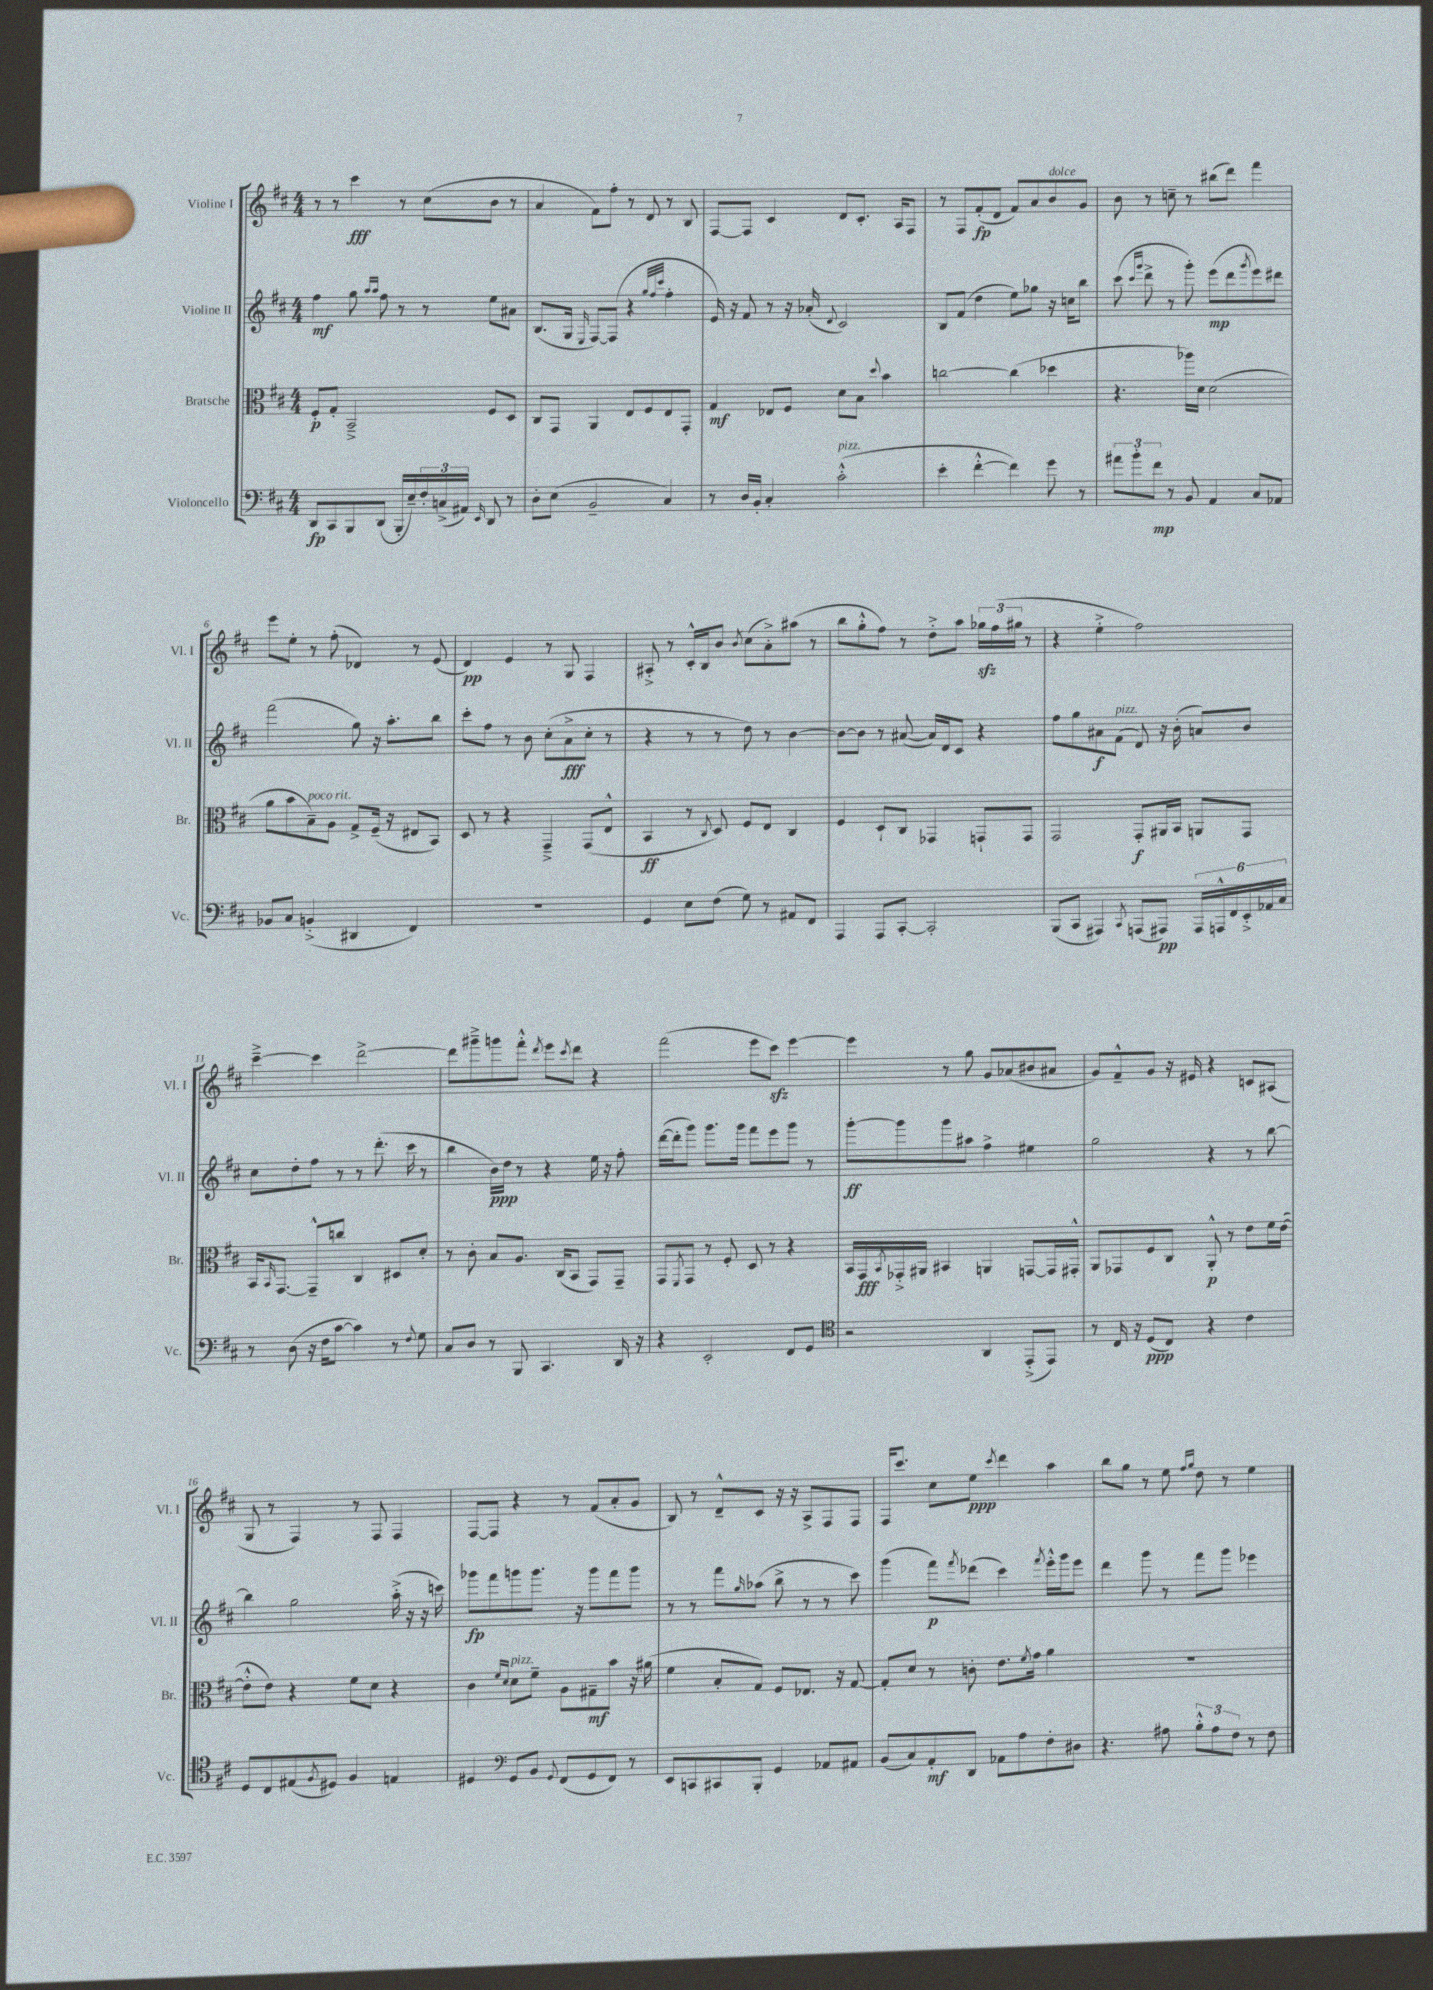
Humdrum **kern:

**kern	**dynam	**kern	**dynam	**kern	**dynam	**kern	**dynam
*part4	*part4	*part3	*part3	*part2	*part2	*part1	*part1
*staff4	*staff4	*staff3	*staff3	*staff2	*staff2	*staff1	*staff1
*I"Violoncello	*	*I"Bratsche	*	*I"Violine II	*	*I"Violine I	*
*I'Vc.	*	*I'Br.	*	*I'Vl. II	*	*I'Vl. I	*
*clefF4	*	*clefC3	*	*clefG2	*	*clefG2	*
*k[f#c#]	*	*k[f#c#]	*	*k[f#c#]	*	*k[f#c#]	*
*M4/4	*	*M4/4	*	*M4/4	*	*M4/4	*
=1	=1	=1	=1	=1	=1	=1	=1
8DD/L	fp	8F#'/L	p	4ff#\	mf	8r	.
8CC#/	.	8G'/J	.	.	.	8r	.
8BBB/	.	2BB~^/	.	8gg\	.	4ccc#\	fff
.	.	.	.	16qqaa/LL	.	.	.
.	.	.	.	16qqaa/JJ	.	.	.
(8DD/J	.	.	.	8ff#\	.	.	.
16BBB'/LL	.	.	.	8r	.	8r	.
16E~/)	.	.	.	.	.	.	.
24F#'/	.	.	.	8r	.	(8cc#\L	.
(24Cn^/	.	.	.	.	.	.	.
24AA#X/JJ)	.	.	.	.	.	.	.
16qqEE/	.	.	.	.	.	.	.
8DD/	.	8F#/L	.	8ee\L	.	8b\J	.
8r	.	8D/J	.	8a#X\J	.	8r	.
=2	=2	=2	=2	=2	=2	=2	=2
8D'\L	.	8C#/L	.	(8.B/L	.	4a/	.
(8E\J	.	8GG/J	.	.	.	.	.
.	.	.	.	16G/Jk	.	.	.
.	.	.	.	16qqE/	.	.	.
2BB~/	.	4AA/	.	[8F#/L)	.	8f#\L)	.
.	.	.	.	(8F#/J]	.	8ff#'\J	.
.	.	8E/L	.	4r	.	8r	.
.	.	8F#/	.	.	.	8d/	.
.	.	.	.	32qqgg/LLL	.	.	.
.	.	.	.	32qqff#/	.	.	.
.	.	.	.	32qqccc#/JJJ	.	.	.
4C#/)	.	8E/	.	4ff#'\	.	8r	.
.	.	8GG'/J	.	.	.	8B/	.
=3	=3	=3	=3	=3	=3	=3	=3
8r	.	4G/	mf	16e/)	.	[8F#/L	.
.	.	.	.	16r	.	.	.
16D/LL	.	.	.	8f#/	.	8F#/J]	.
16BB'/JJ	.	.	.	.	.	.	.
4C#'/	.	8E-X/L	.	8r	.	4c#/	.
.	.	8F#/J	.	16r	.	.	.
.	.	.	.	(16a-X'/	.	.	.
.	.	.	.	8qqd/	.	.	.
!LO:TX:a:i:t=pizz.	!	!	!	!	!	!	!
(2c#'^^\	.	8d\L	.	2c#/)	.	8d/L	.
.	.	8B\J	.	.	.	8.c#'/J	.
.	.	8qqdd/	.	.	.	.	.
.	.	4b\	.	.	.	.	.
.	.	.	.	.	.	16A/KL	.
.	.	.	.	.	.	8F#/J	.
=4	=4	=4	=4	=4	=4	=4	=4
4e'\	.	[2ccn\	.	8B/L	.	8r	.
.	.	.	.	(8f#/J	.	8F#/L	.
[4f#'^^\	.	.	.	4dd\	.	(8f#'/	fp
.	.	.	.	.	.	8d/J	.
4f#\])	.	(4cc\]	.	8ee\L)	.	8f#/L)	.
.	.	.	.	8gg-X\J	.	8a/	.
!	!	!	!	!	!	!LO:TX:a:i:t=dolce	!
8g\	.	4dd-X\	.	16r	.	8b/	.
.	.	.	.	16ccn\KL	.	.	.
8r	.	.	.	8bb\J	.	8g/J	.
=5	=5	=5	=5	=5	=5	=5	=5
12a#X\L	.	4.r	.	(8ccc#\	.	8b\	.
12b'\	.	.	.	.	.	.	.
.	.	.	.	16qqccc#/LL	.	.	.
.	.	.	.	16qqggg/JJ	.	.	.
.	.	.	.	8ddd^\	.	8r	.
12f#\J	mp	.	.	.	.	.	.
8r	.	.	.	8r	.	8ccn~\	.
8BB/	.	16aa-X\LL)	.	8ggg'\)	.	8r	.
.	.	16d\JJ	.	.	.	.	.
4AA/	.	(2d\	.	(8eee\L	mp	(8bb#X\L	.
.	.	.	.	8ddd\	.	8ddd\J)	.
.	.	.	.	8qggg/	.	.	.
8C#/L	.	.	.	8eee\)	.	4fff#\	.
8AA-X/J	.	.	.	8ddd#X\J	.	.	.
!!LO:LB:g=z
=6	=6	=6	=6	=6	=6	=6	=6
8BB-X/L	.	8a\L	.	(2fff#\	.	8eee\L	.
8C#/J	.	8b\	.	.	.	8ee'\J	.
!	!	!LO:TX:a:i:t=poco rit.	!	!	!	!	!
(4BBn'^/	.	8B~\)	.	.	.	8r	.
.	.	8A\J	.	.	.	(8ff#'\	.
4DD#X/	.	8G^/L	.	8gg\)	.	4d-X/)	.
.	.	(16F#~/Jk	.	16r	.	.	.
.	.	16r	.	8.aa'\L	.	.	.
4FF#/)	.	8E#X/L	.	.	.	8r	.
.	.	8BB/J)	.	8bb\J	.	(8e/	.
=7	=7	=7	=7	=7	=7	=7	=7
1r	.	8D/	.	8ccc#'\L	.	4d/)	pp
.	.	8r	.	8ff#\J	.	.	.
.	.	4r	.	8r	.	4e/	.
.	.	.	.	8b\	.	.	.
.	.	4GG~^/	.	(8cc#'\L	.	8r	.
.	.	.	.	8a^\	fff	8G/	.
.	.	(8GG/L	.	8cc#'\J	.	4F#/	.
.	.	8E^^/J	.	8r	.	.	.
=8	=8	=8	=8	=8	=8	=8	=8
4GG/	.	4BB/	ff	4r	.	8A#X'^/	.
.	.	.	.	.	.	8r	.
8E\L	.	8r	.	8r	.	16c#'^^/LL	.
.	.	.	.	.	.	16B/J	.
.	.	8qC#/	.	.	.	.	.
(8F#\J	.	8D/)	.	8r	.	8b/J	.
.	.	.	.	.	.	8qb/	.
8G\)	.	8F#/L	.	8dd\)	.	(8cc#\L	.
8r	.	8E/J	.	8r	.	8a'^\)	.
8AA#X/L	.	4C#/	.	[4b\	.	(8aa#X\J	.
8FF#/J	.	.	.	.	.	8r	.
=9	=9	=9	=9	=9	=9	=9	=9
4AAA/	.	4F#/	.	8b\L_	.	8bb\L	.
.	.	.	.	8b\J]	.	8gg'^^\	.
8AAA/L	.	8D`/L	.	8r	.	8ff#\J)	.
[8CC#'/J	.	8C#/J	.	([8a#X/	.	8r	.
2CC#'/]	.	4GG-X/	.	16a#/LL])	.	8dd'^\L	.
.	.	.	.	16d/J	.	.	.
.	.	.	.	8c#/J	.	8aa\J	.
.	.	8GGn`/L	.	4r	.	24gg-Xzz\LL	.
.	.	.	.	.	.	(24ff#\	.
.	.	.	.	.	.	24gg#X\JJ	.
.	.	8GG/J	.	.	.	8r	.
=10	=10	=10	=10	=10	=10	=10	=10
(8BBB/L	.	2GG/	.	8ff#\L	.	4r	.
8CC#/J	.	.	.	8gg\	.	.	.
4AAA#X/)	.	.	.	8a#X\	f	4ee'^\	.
!	!	!	!	!LO:TX:a:i:t=pizz.	!	!	!
.	.	.	.	(8f#\J	.	.	.
8qCC#/	.	.	.	.	.	.	.
(8AAAn/L	.	8GG'/L	f	8d/)	.	2ff#\)	.
8AAA#X/J)	pp	16AA#X/L	.	16r	.	.	.
.	.	16BB/JJ	.	(16b'\	.	.	.
24AAA#/LL	.	8AAn/L	.	8an/L)	.	.	.
24AAAn^^/	.	.	.	.	.	.	.
24FF#/	.	.	.	.	.	.	.
24EE'^/	.	8GG/J	.	8b/J	.	.	.
24AA-X/	.	.	.	.	.	.	.
24C#/JJ	.	.	.	.	.	.	.
!!LO:LB:g=z
=11	=11	=11	=11	=11	=11	=11	=11
8r	.	16BB/KL	.	8cc#\L	.	[4ccc#~^\	.
.	.	16qqBB/	.	.	.	.	.
.	.	[8.GG/J	.	.	.	.	.
(8D\	.	.	.	8dd'\	.	.	.
16r	.	8GG~^^/L]	.	8ff#\J	.	4ccc#\]	.
16F#\KL	.	.	.	.	.	.	.
[8c#\J	.	8ccn/J	.	8r	.	.	.
4c#\])	.	4C#/	.	8r	.	[2ddd^\	.
.	.	.	.	(8.ddd'\	.	.	.
8r	.	8D#X/L	.	.	.	.	.
.	.	.	.	16ccc#\	.	.	.
8qqF#/	.	.	.	.	.	.	.
8G\	.	8d'/J	.	8r	.	.	.
=12	=12	=12	=12	=12	=12	=12	=12
8C#/L	.	8r	.	4bb\	.	8ddd\L]	.
8D/J	.	8c#'\	.	.	.	8ggg#X~^\	.
8r	.	8B/L	.	16b\LL)	ppp	8gggn\	.
.	.	.	.	16dd\JJ	.	.	.
8BBB/	.	8.A/J	.	8r	.	8fff#'^^\J	.
.	.	.	.	.	.	8qddd/	.
4.CC#/	.	.	.	4r	.	8eee\L	.
.	.	(16C#/KL	.	.	.	.	.
.	.	.	.	.	.	8qccc#/	.
.	.	8BB/J	.	.	.	8ddd\J	.
.	.	8GG/L)	.	16ee\	.	4r	.
.	.	.	.	16r	.	.	.
16DD/	.	8GG~/J	.	8ff#'\	.	.	.
16r	.	.	.	.	.	.	.
=13	=13	=13	=13	=13	=13	=13	=13
4r	.	8GG/L	.	([16ddd\LL	.	(2fff#\	.
.	.	.	.	16ddd'\J]	.	.	.
.	.	8qFF#/	.	.	.	.	.
.	.	8GG/J	.	8ggg\J)	.	.	.
2EE'/	.	8r	.	8.ggg\L	.	.	.
.	.	8F#'/	.	.	.	.	.
.	.	.	.	16ggg\Jk	.	.	.
.	.	8D/	.	8fff#\L	.	8eee\L	.
.	.	8r	.	8eee\	.	8ccc#zz\J)	.
8FF#/L	.	4r	.	8ggg\J	.	[4eee\	.
8GG/J	.	.	.	8r	.	.	.
=14	=14	=14	=14	=14	=14	=14	=14
*clefC4	*	*	*	*	*	*	*
2r	.	16BB/LL	.	[8ggg'\L	ff	4eee\]	.
.	.	16GG/	fff	.	.	.	.
.	.	8qBB/	.	.	.	.	.
.	.	16GG-X'^/	.	8ggg\]	.	.	.
.	.	16AA#X/JJ	.	.	.	.	.
.	.	4BB#X/	.	8ggg\	.	8r	.
.	.	.	.	8aa#X\J	.	8gg\	.
4AA/	.	4AAn/	.	4ff#^\	.	8g/L	.
.	.	.	.	.	.	(8a-X/	.
(8EE'^/L	.	[8GGn/L	.	4ee#X\	.	8b#X/	.
8EE/J)	.	16GG/L]	.	.	.	8a#X/J	.
.	.	16GG#X'^^/JJ	.	.	.	.	.
=15	=15	=15	=15	=15	=15	=15	=15
8r	.	8AA/L	.	2gg\	.	8g/L)	.
16C#/	.	8GG-X/	.	.	.	8f#~^^/	.
16r	.	.	.	.	.	.	.
(8D/L	ppp	8F#/	.	.	.	8g/J	.
8C#/J)	.	8C#/J	.	.	.	16r	.
.	.	.	.	.	.	16e#X/	.
4r	.	8AA'^^/	p	4r	.	4r	.
.	.	8r	.	.	.	.	.
4c#\	.	8e\L	.	8r	.	8cn/L	.
.	.	16f#\L	.	[8bb\	.	(8A#X/J	.
.	.	([16e\JJ	.	.	.	.	.
!!LO:LB:g=z
=16	=16	=16	=16	=16	=16	=16	=16
8D/L	.	8e'^^\L]	.	4bb\]	.	8G/	.
8C#/	.	8e\J)	.	.	.	8r	.
(8E#X/	.	4r	.	2gg\	.	4F#/)	.
8qF#/	.	.	.	.	.	.	.
8D#X/J)	.	.	.	.	.	.	.
4F#/	.	8f#\L	.	.	.	8r	.
.	.	8d\J	.	.	.	8F#/	.
4En/	.	4r	.	(16aa'^\	.	4F#/	.
.	.	.	.	16r	.	.	.
.	.	.	.	16r	.	.	.
.	.	.	.	16cccn\)	.	.	.
=17	=17	=17	=17	=17	=17	=17	=17
4D#X/	.	4c#\	.	8ggg-X\L	fp	[8F#/L	.
.	.	.	.	8fff#\	.	8F#/J]	.
*clefF4	*	*	*	*	*	*	*
.	.	16qqf#/LL	.	.	.	.	.
.	.	16qqd/JJ	.	.	.	.	.
!	!	!LO:TX:a:i:t=pizz.	!	!	!	!	!
8GG/L	.	8d\L	.	8gggn\	.	4r	.
8BB/J	.	8f#~\J	.	8.ggg\J	.	.	.
8qqGG/	.	.	.	.	.	.	.
(8FF#/L	.	8A\L	.	.	.	8r	.
.	.	.	.	16r	.	.	.
8GG/	.	8G#X~\	mf	8ggg\L	.	(8f#/L	.
8FF#/J)	.	8b\J	.	8fff#\	.	8a'/	.
8r	.	16r	.	8ggg\J	.	8g/J	.
.	.	(16a#X\	.	.	.	.	.
=18	=18	=18	=18	=18	=18	=18	=18
8EE/L	.	4f#\	.	8r	.	8B/)	.
8CCn/	.	.	.	8r	.	8r	.
8CC#X/	.	8B'/L	.	8fff#\L	.	8d~^^/L	.
.	.	.	.	16qqgg/	.	.	.
8BBB'/J	.	8G/J)	.	(8aa-X\J	.	8c#/J	.
4GG/	.	8F#/L	.	8bb^\	.	16r	.
.	.	.	.	.	.	16r	.
.	.	8.E-X/J	.	8r	.	8A^/L	.
8AA-X/L	.	.	.	8r	.	8F#/	.
.	.	16r	.	.	.	.	.
8AA#X/J	.	[8G/	.	8ccc#\)	.	8F#/J	.
=19	=19	=19	=19	=19	=19	=19	=19
(8BB/L	.	8G'/L]	.	(4ggg\	.	16F#/KL	.
.	.	.	.	.	.	8.ccc#/J	.
8C#/)	.	8d/J	.	.	.	.	.
8AA'/	mf	8r	.	8fff#\L)	p	8cc#\L	.
.	.	.	.	8qfff#/	.	.	.
8DD/J	.	8cn'\	.	(8ddd-X\J	.	8ee\J	ppp
.	.	.	.	.	.	8qccc#/	.
8AA-X\L	.	8.e\L	.	4ccc#\)	.	4ddd\	.
8A\	.	.	.	.	.	.	.
.	.	8qf#/	.	.	.	.	.
.	.	16g\Jk	.	.	.	.	.
.	.	.	.	8qfff#/	.	.	.
8F#'\	.	4a\	.	16eee'^^\LL	.	4aa\	.
.	.	.	.	16ggg\J	.	.	.
8D#X\J	.	.	.	8eee\J	.	.	.
=20	=20	=20	=20	=20	=20	=20	=20
4.r	.	1r	.	4ddd\	.	8bb\L	.
.	.	.	.	.	.	8gg\J	.
.	.	.	.	8ggg\	.	8r	.
8A#X\	.	.	.	8r	.	8ee\	.
.	.	.	.	.	.	16qqff#/LL	.
.	.	.	.	.	.	16qqgg/JJ	.
12B'^^\L	.	.	.	8fff#\L	.	8dd\	.
12A#\	.	.	.	.	.	.	.
.	.	.	.	8ggg\J	.	8r	.
12F#\J	.	.	.	.	.	.	.
8r	.	.	.	4eee-X\	.	4ee\	.
8F#\	.	.	.	.	.	.	.
==	==	==	==	==	==	==	==
*-	*-	*-	*-	*-	*-	*-	*-
